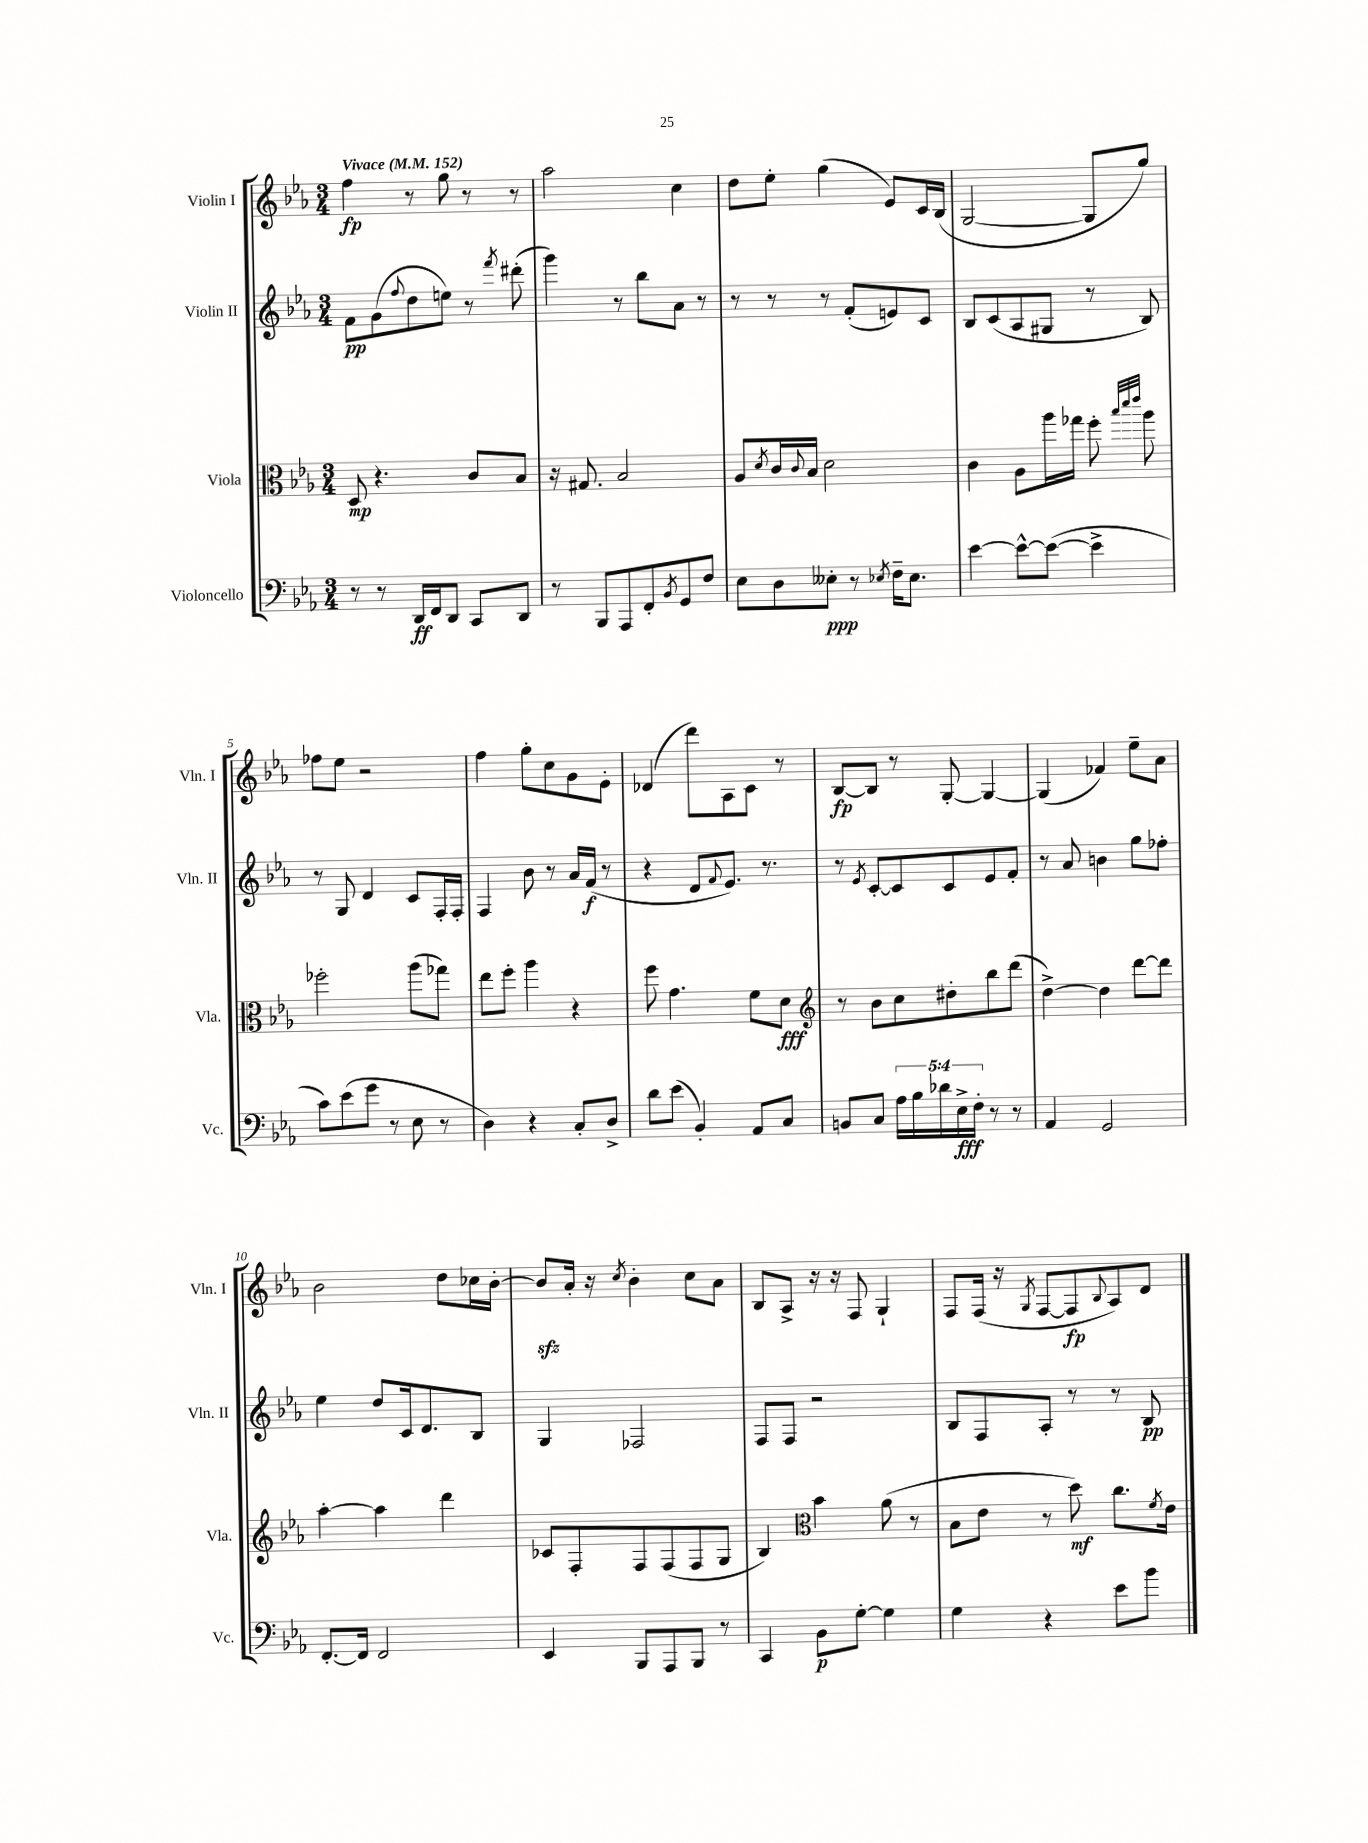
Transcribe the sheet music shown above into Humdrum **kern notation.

**kern	**dynam	**kern	**dynam	**kern	**dynam	**kern	**dynam
*part4	*part4	*part3	*part3	*part2	*part2	*part1	*part1
*staff4	*staff4	*staff3	*staff3	*staff2	*staff2	*staff1	*staff1
*I"Violoncello	*	*I"Viola	*	*I"Violin II	*	*I"Violin I	*
*I'Vc.	*	*I'Vla.	*	*I'Vln. II	*	*I'Vln. I	*
*clefF4	*	*clefC3	*	*clefG2	*	*clefG2	*
*k[b-e-a-]	*	*k[b-e-a-]	*	*k[b-e-a-]	*	*k[b-e-a-]	*
*M3/4	*	*M3/4	*	*M3/4	*	*M3/4	*
*MM152	*	*MM152	*	*MM152	*	*MM152	*
=1	=1	=1	=1	=1	=1	=1	=1
!	!	!	!	!	!	!LO:TX:a:B:t=Vivace	!
8r	.	8D/	mp	8f\L	pp	4ff\	fp
8r	.	4.r	.	(8g\	.	.	.
.	.	.	.	8qqff/	.	.	.
16DD/LL	ff	.	.	8dd\	.	8r	.
16FF/J	.	.	.	.	.	.	.
8DD/J	.	.	.	8een\J)	.	8gg\	.
8CC/L	.	8c/L	.	8r	.	8r	.
.	.	.	.	8qfff/	.	.	.
8DD/J	.	8B-/J	.	(8ddd#X'\	.	8r	.
=2	=2	=2	=2	=2	=2	=2	=2
8r	.	16r	.	4ggg\)	.	2aa-\	.
.	.	8.G#X/	.	.	.	.	.
8BBB-/L	.	.	.	.	.	.	.
8AAA-/	.	2B-/	.	8r	.	.	.
8FF'/	.	.	.	8bb-\L	.	.	.
8qBB-/	.	.	.	.	.	.	.
8GG/	.	.	.	8a-\J	.	4cc\	.
8F/J	.	.	.	8r	.	.	.
=3	=3	=3	=3	=3	=3	=3	=3
8E-\L	.	8A-/L	.	8r	.	8dd\L	.
.	.	8qd/	.	.	.	.	.
8D\	.	16c/L	.	8r	.	8ee-'\J	.
.	.	8qqc/	.	.	.	.	.
.	.	16B-/JJ	.	.	.	.	.
8E--X'\J	ppp	2d\	.	8r	.	(4gg\	.
8r	.	.	.	(8f'/L	.	.	.
8qE-X/	.	.	.	.	.	.	.
16F~\KL	.	.	.	8en/)	.	8e-/L)	.
8.E-\J	.	.	.	.	.	.	.
.	.	.	.	8c/J	.	16c/L	.
.	.	.	.	.	.	(16B-/JJ	.
=4	=4	=4	=4	=4	=4	=4	=4
[4e-\	.	4c\	.	8B-/L	.	[2G/	.
.	.	.	.	(8c/	.	.	.
8e-^^\L_	.	8A-\L	.	8A-/	.	.	.
(8e-\J_	.	16aa-\L	.	8G#X/J	.	.	.
.	.	16gg-X\JJ	.	.	.	.	.
4e-^\]	.	8ff'\	.	8r	.	8G/L]	.
.	.	32qqbb-/LLL	.	.	.	.	.
.	.	32qqddd/	.	.	.	.	.
.	.	32qqeee-/JJJ	.	.	.	.	.
.	.	8aa-\	.	8B-/)	.	8gg/J)	.
!!LO:LB:g=z
=5	=5	=5	=5	=5	=5	=5	=5
8c\L)	.	2ff-X'\	.	8r	.	8ff-X\L	.
(8e-\	.	.	.	8G/	.	8ee-\J	.
8g\J	.	.	.	4d/	.	2r	.
8r	.	.	.	.	.	.	.
8E-\	.	(8aa-\L	.	8c/L	.	.	.
8r	.	8gg-X\J)	.	16F'/L	.	.	.
.	.	.	.	16F'/JJ	.	.	.
=6	=6	=6	=6	=6	=6	=6	=6
4D\)	.	8ee-\L	.	4F/	.	4ff\	.
.	.	8ff'\J	.	.	.	.	.
4r	.	4aa-\	.	8b-\	.	8gg'\L	.
.	.	.	.	8r	.	8cc\	.
8C'/L	.	4r	.	16a-/LL	.	8g\	.
.	.	.	.	(16f/JJ	f	.	.
8D^/J	.	.	.	8r	.	8e-'\J	.
=7	=7	=7	=7	=7	=7	=7	=7
8d\L	.	8ff\	.	4r	.	(4d-X/	.
(8e-\J	.	4.g\	.	.	.	.	.
4BB-'/)	.	.	.	8d/L	.	8ddd\L)	.
.	.	.	.	8qqf/	.	.	.
.	.	.	.	8.e-/J)	.	8A-\	.
8AA-/L	.	8f\L	.	.	.	8c\J	.
.	.	.	.	8.r	.	.	.
8C/J	.	8d\J	fff	.	.	8r	.
=8	=8	=8	=8	=8	=8	=8	=8
*	*	*clefG2	*	*	*	*	*
8BBn/L	.	8r	.	8r	.	[8B-/L	fp
.	.	.	.	8qe-/	.	.	.
8C/J	.	8b-\L	.	[8c'/L	.	8B-/J]	.
20A-\LL	.	8cc\	.	8c/]	.	8r	.
20B-\	.	.	.	.	.	.	.
20d-X\	.	.	.	.	.	.	.
.	.	8dd#X'\	.	8c/	.	[8G'/	.
20E-^\	fff	.	.	.	.	.	.
20F'\JJ	.	.	.	.	.	.	.
8r	.	8bb-\	.	8e-/	.	4G/_	.
8r	.	(8ddd\J	.	8f'/J	.	.	.
=9	=9	=9	=9	=9	=9	=9	=9
4AA-/	.	[4dd^\)	.	8r	.	(4G/]	.
.	.	.	.	8a-/	.	.	.
2GG/	.	4dd\]	.	4bn\	.	4f-X/)	.
.	.	[8ddd\L	.	8gg\L	.	8ee-~\L	.
.	.	8ddd\J]	.	8ff-X'\J	.	8a-\J	.
!!LO:LB:g=z
=10	=10	=10	=10	=10	=10	=10	=10
[8.FF'/L	.	[4aa-'\	.	4ee-\	.	2b-\	.
16FF/Jk]	.	.	.	.	.	.	.
2FF/	.	4aa-\]	.	8dd/L	.	.	.
.	.	.	.	16c/k	.	.	.
.	.	.	.	8.d/	.	.	.
.	.	4ddd\	.	.	.	8dd\L	.
.	.	.	.	8B-/J	.	16cc-X\L	.
.	.	.	.	.	.	[16b-'\JJ	.
=11	=11	=11	=11	=11	=11	=11	=11
4EE-/	.	8c-X/L	.	4G/	.	8b-zz/L]	.
.	.	8F'/	.	.	.	16a-'/Jk	.
.	.	.	.	.	.	16r	.
.	.	.	.	.	.	8qcc/	.
8BBB-/L	.	8F/	.	2F-X/	.	4b-'\	.
8AAA-/	.	(8F/	.	.	.	.	.
8BBB-/J	.	8F/	.	.	.	8cc\L	.
8r	.	8G/J	.	.	.	8a-\J	.
=12	=12	=12	=12	=12	=12	=12	=12
4CC/	.	4B-/)	.	8F/L	.	8B-/L	.
.	.	.	.	8F/J	.	8A-^/J	.
*	*	*clefC3	*	*	*	*	*
8BB-\L	p	4b-\	.	2r	.	16r	.
.	.	.	.	.	.	16r	.
[8G'\J	.	.	.	.	.	8F/	.
4G\]	.	(8a-\	.	.	.	4G`/	.
.	.	8r	.	.	.	.	.
=13	=13	=13	=13	=13	=13	=13	=13
4G\	.	8B-\L	.	8B-/L	.	8F/L	.
.	.	8e-\J	.	8F/	.	(16F/Jk	.
.	.	.	.	.	.	16r	.
.	.	.	.	.	.	8qG/	.
4r	.	8r	.	8A-'/J	.	[8F/L	.
.	.	8dd\)	mf	8r	.	8F/]	fp
.	.	.	.	.	.	8qqB-/	.
8e-\L	.	8.cc\L	.	8r	.	8A-/)	.
8b-\J	.	.	.	8B-/	pp	8d/J	.
.	.	8qf/	.	.	.	.	.
.	.	16e-\Jk	.	.	.	.	.
==	==	==	==	==	==	==	==
*-	*-	*-	*-	*-	*-	*-	*-
